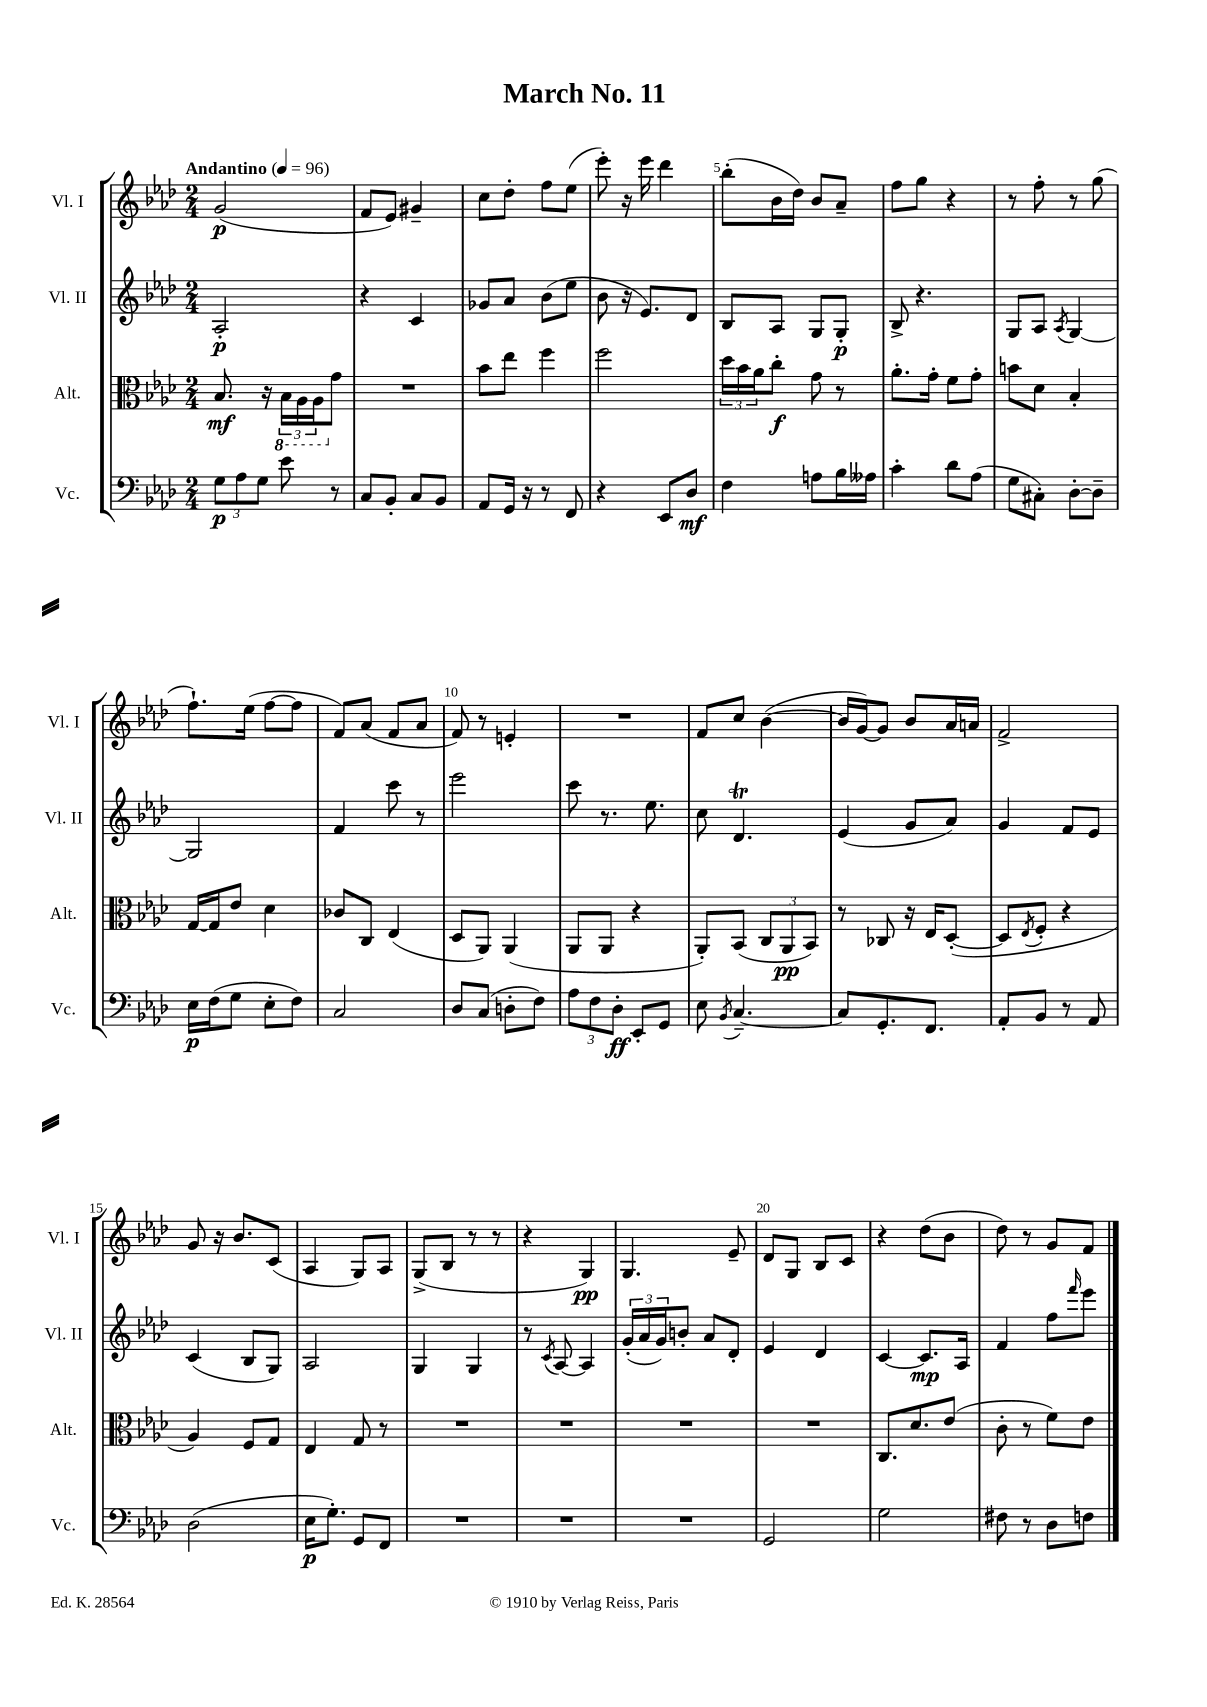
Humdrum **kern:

**kern	**dynam	**kern	**dynam	**kern	**dynam	**kern	**dynam
*part4	*part4	*part3	*part3	*part2	*part2	*part1	*part1
*staff4	*staff4	*staff3	*staff3	*staff2	*staff2	*staff1	*staff1
*I"Vc.	*	*I"Alt.	*	*I"Vl. II	*	*I"Vl. I	*
*I'Vc.	*	*I'Alt.	*	*I'Vl. II	*	*I'Vl. I	*
*clefF4	*	*clefC3	*	*clefG2	*	*clefG2	*
*k[b-e-a-d-]	*	*k[b-e-a-d-]	*	*k[b-e-a-d-]	*	*k[b-e-a-d-]	*
*M2/4	*	*M2/4	*	*M2/4	*	*M2/4	*
*MM96	*	*MM96	*	*MM96	*	*MM96	*
=1	=1	=1	=1	=1	=1	=1	=1
!	!	!	!	!	!	!LO:TX:a:B:t=Andantino	!
12G\L	p	8.B-/	mf	2A-'/	p	(2g/	p
12A-\	.	.	.	.	.	.	.
12G\J	.	.	.	.	.	.	.
.	.	16r	.	.	.	.	.
*	*	*8ba	*	*	*	*	*
8e-\	.	24BB-\LL	.	.	.	.	.
.	.	24AA-\	.	.	.	.	.
.	.	24AA-\J	.	.	.	.	.
*	*	*X8ba	*	*	*	*	*
8r	.	8g\J	.	.	.	.	.
=2	=2	=2	=2	=2	=2	=2	=2
8C/L	.	2r	.	4r	.	8f/L	.
8BB-'/J	.	.	.	.	.	8e-/J)	.
8C/L	.	.	.	4c/	.	4g#X~/	.
8BB-/J	.	.	.	.	.	.	.
=3	=3	=3	=3	=3	=3	=3	=3
8AA-/L	.	8b-\L	.	8g-X/L	.	8cc\L	.
16GG/Jk	.	8ee-\J	.	8a-/J	.	8dd-'\J	.
16r	.	.	.	.	.	.	.
8r	.	4ff\	.	(8b-\L	.	8ff\L	.
8FF/	.	.	.	8ee-\J	.	(8ee-\J	.
=4	=4	=4	=4	=4	=4	=4	=4
4r	.	2ff\	.	8b-\	.	8eee-'\)	.
.	.	.	.	16r	.	16r	.
.	.	.	.	8.e-/L)	.	16eee-\	.
8EE-/L	.	.	.	.	.	4ddd-\	.
8D-/J	mf	.	.	8d-/J	.	.	.
=5	=5	=5	=5	=5	=5	=5	=5
4F\	.	24dd-\LL	.	8B-/L	.	(8bb-'\L	.
.	.	24b-\	.	.	.	.	.
.	.	24a-\J	.	.	.	.	.
.	.	8cc'\J	f	8A-/J	.	16b-\L	.
.	.	.	.	.	.	16dd-\JJ)	.
8An\L	.	8g\	.	8G/L	.	8b-/L	.
16B-\L	.	8r	.	8G'/J	p	8a-~/J	.
16A--X\JJ	.	.	.	.	.	.	.
=6	=6	=6	=6	=6	=6	=6	=6
4c'\	.	8.a-'\L	.	8B-^/	.	8ff\L	.
.	.	.	.	4.r	.	8gg\J	.
.	.	16g'\Jk	.	.	.	.	.
8d-\L	.	8f\L	.	.	.	4r	.
(8A-\J	.	8g'\J	.	.	.	.	.
=7	=7	=7	=7	=7	=7	=7	=7
8G\L	.	8bn\L	.	8G/L	.	8r	.
8C#X'\J)	.	8d-\J	.	8A-/J	.	8ff'\	.
.	.	.	.	8qA-/	.	.	.
[8D-'\L	.	4B-'/	.	[4G/	.	8r	.
8D-~\J]	.	.	.	.	.	(8gg\	.
!!LO:LB:g=z
=8	=8	=8	=8	=8	=8	=8	=8
16E-\LL	p	[16G/LL	.	2G/]	.	8.ff`\L)	.
(16F\J	.	16G/J]	.	.	.	.	.
8G\J	.	8e-/J	.	.	.	.	.
.	.	.	.	.	.	(16ee-\Jk	.
8E-'\L	.	4d-\	.	.	.	[8ff\L	.
8F\J)	.	.	.	.	.	8ff\J]	.
=9	=9	=9	=9	=9	=9	=9	=9
2C/	.	8c-X/L	.	4f/	.	8f/L)	.
.	.	8C/J	.	.	.	(8a-/J	.
.	.	(4E-/	.	8ccc\	.	8f/L	.
.	.	.	.	8r	.	8a-/J	.
=10	=10	=10	=10	=10	=10	=10	=10
8D-/L	.	8D-/L	.	2eee-\	.	8f/)	.
(8C/J	.	8AA-/J)	.	.	.	8r	.
8Dn'\L	.	(4AA-/	.	.	.	4en'/	.
8F\J)	.	.	.	.	.	.	.
=11	=11	=11	=11	=11	=11	=11	=11
12A-\L	.	8AA-/L	.	8ccc\	.	2r	.
12F\	.	.	.	.	.	.	.
.	.	8AA-/J	.	8.r	.	.	.
12D-'\J	ff	.	.	.	.	.	.
8EE-'/L	.	4r	.	.	.	.	.
.	.	.	.	8.ee-\	.	.	.
8GG/J	.	.	.	.	.	.	.
=12	=12	=12	=12	=12	=12	=12	=12
8E-\	.	8AA-'/L)	.	8cc\	.	8f/L	.
8qBB-/	.	.	.	.	.	.	.
[4.C~/	.	(8BB-/J	.	4.d-T/	.	8cc/J	.
.	.	12C/L	.	.	.	([4b-\	.
.	.	12AA-/	pp	.	.	.	.
.	.	12BB-/J)	.	.	.	.	.
=13	=13	=13	=13	=13	=13	=13	=13
8C/L]	.	8r	.	(4e-/	.	16b-/LL]	.
.	.	.	.	.	.	[16g/J)	.
8.GG'/	.	8C-X/	.	.	.	8g/J]	.
.	.	16r	.	8g/L	.	8b-/L	.
8.FF/J	.	16E-/KL	.	.	.	.	.
.	.	([8D-'/J	.	8a-/J)	.	16a-/L	.
.	.	.	.	.	.	16an/JJ	.
=14	=14	=14	=14	=14	=14	=14	=14
8AA-'/L	.	8D-/L]	.	4g/	.	2f^/	.
.	.	8qE-/	.	.	.	.	.
8BB-/J	.	8F'/J	.	.	.	.	.
8r	.	4r	.	8f/L	.	.	.
8AA-/	.	.	.	8e-/J	.	.	.
!!LO:LB:g=z
=15	=15	=15	=15	=15	=15	=15	=15
(2D-\	.	4A-/)	.	(4c/	.	8g/	.
.	.	.	.	.	.	16r	.
.	.	.	.	.	.	8.b-/L	.
.	.	8F/L	.	8B-/L	.	.	.
.	.	8G/J	.	8G/J)	.	(8c/J	.
=16	=16	=16	=16	=16	=16	=16	=16
16E-\KL	p	4E-/	.	2A-/	.	4A-/	.
8.G'\J)	.	.	.	.	.	.	.
8GG/L	.	8G/	.	.	.	8G/L)	.
8FF/J	.	8r	.	.	.	8A-/J	.
=17	=17	=17	=17	=17	=17	=17	=17
2r	.	2r	.	4G/	.	(8G^/L	.
.	.	.	.	.	.	8B-/J	.
.	.	.	.	4G/	.	8r	.
.	.	.	.	.	.	8r	.
=18	=18	=18	=18	=18	=18	=18	=18
2r	.	2r	.	8r	.	4r	.
.	.	.	.	8qc/	.	.	.
.	.	.	.	[8A-/	.	.	.
.	.	.	.	4A-/]	.	4G/)	pp
=19	=19	=19	=19	=19	=19	=19	=19
2r	.	2r	.	(24g'/LL	.	4.G/	.
.	.	.	.	24a-/	.	.	.
.	.	.	.	24g/J)	.	.	.
.	.	.	.	8bn'/J	.	.	.
.	.	.	.	8a-/L	.	.	.
.	.	.	.	8d-'/J	.	8e-~/	.
=20	=20	=20	=20	=20	=20	=20	=20
2GG/	.	2r	.	4e-/	.	8d-/L	.
.	.	.	.	.	.	8G/J	.
.	.	.	.	4d-/	.	8B-/L	.
.	.	.	.	.	.	8c/J	.
=21	=21	=21	=21	=21	=21	=21	=21
2G\	.	8.C/L	.	[4c/	.	4r	.
.	.	8.d-/	.	.	.	.	.
.	.	.	.	8.c/L]	mp	(8dd-\L	.
.	.	(8e-/J	.	.	.	8b-\J	.
.	.	.	.	16A-/Jk	.	.	.
=22	=22	=22	=22	=22	=22	=22	=22
8F#X\	.	8c'\	.	4f/	.	8dd-\)	.
8r	.	8r	.	.	.	8r	.
8D-\L	.	8f\L)	.	8ff\L	.	8g/L	.
.	.	.	.	16qqfff/	.	.	.
8Fn\J	.	8e-\J	.	8eee-\J	.	8f/J	.
==	==	==	==	==	==	==	==
*-	*-	*-	*-	*-	*-	*-	*-
